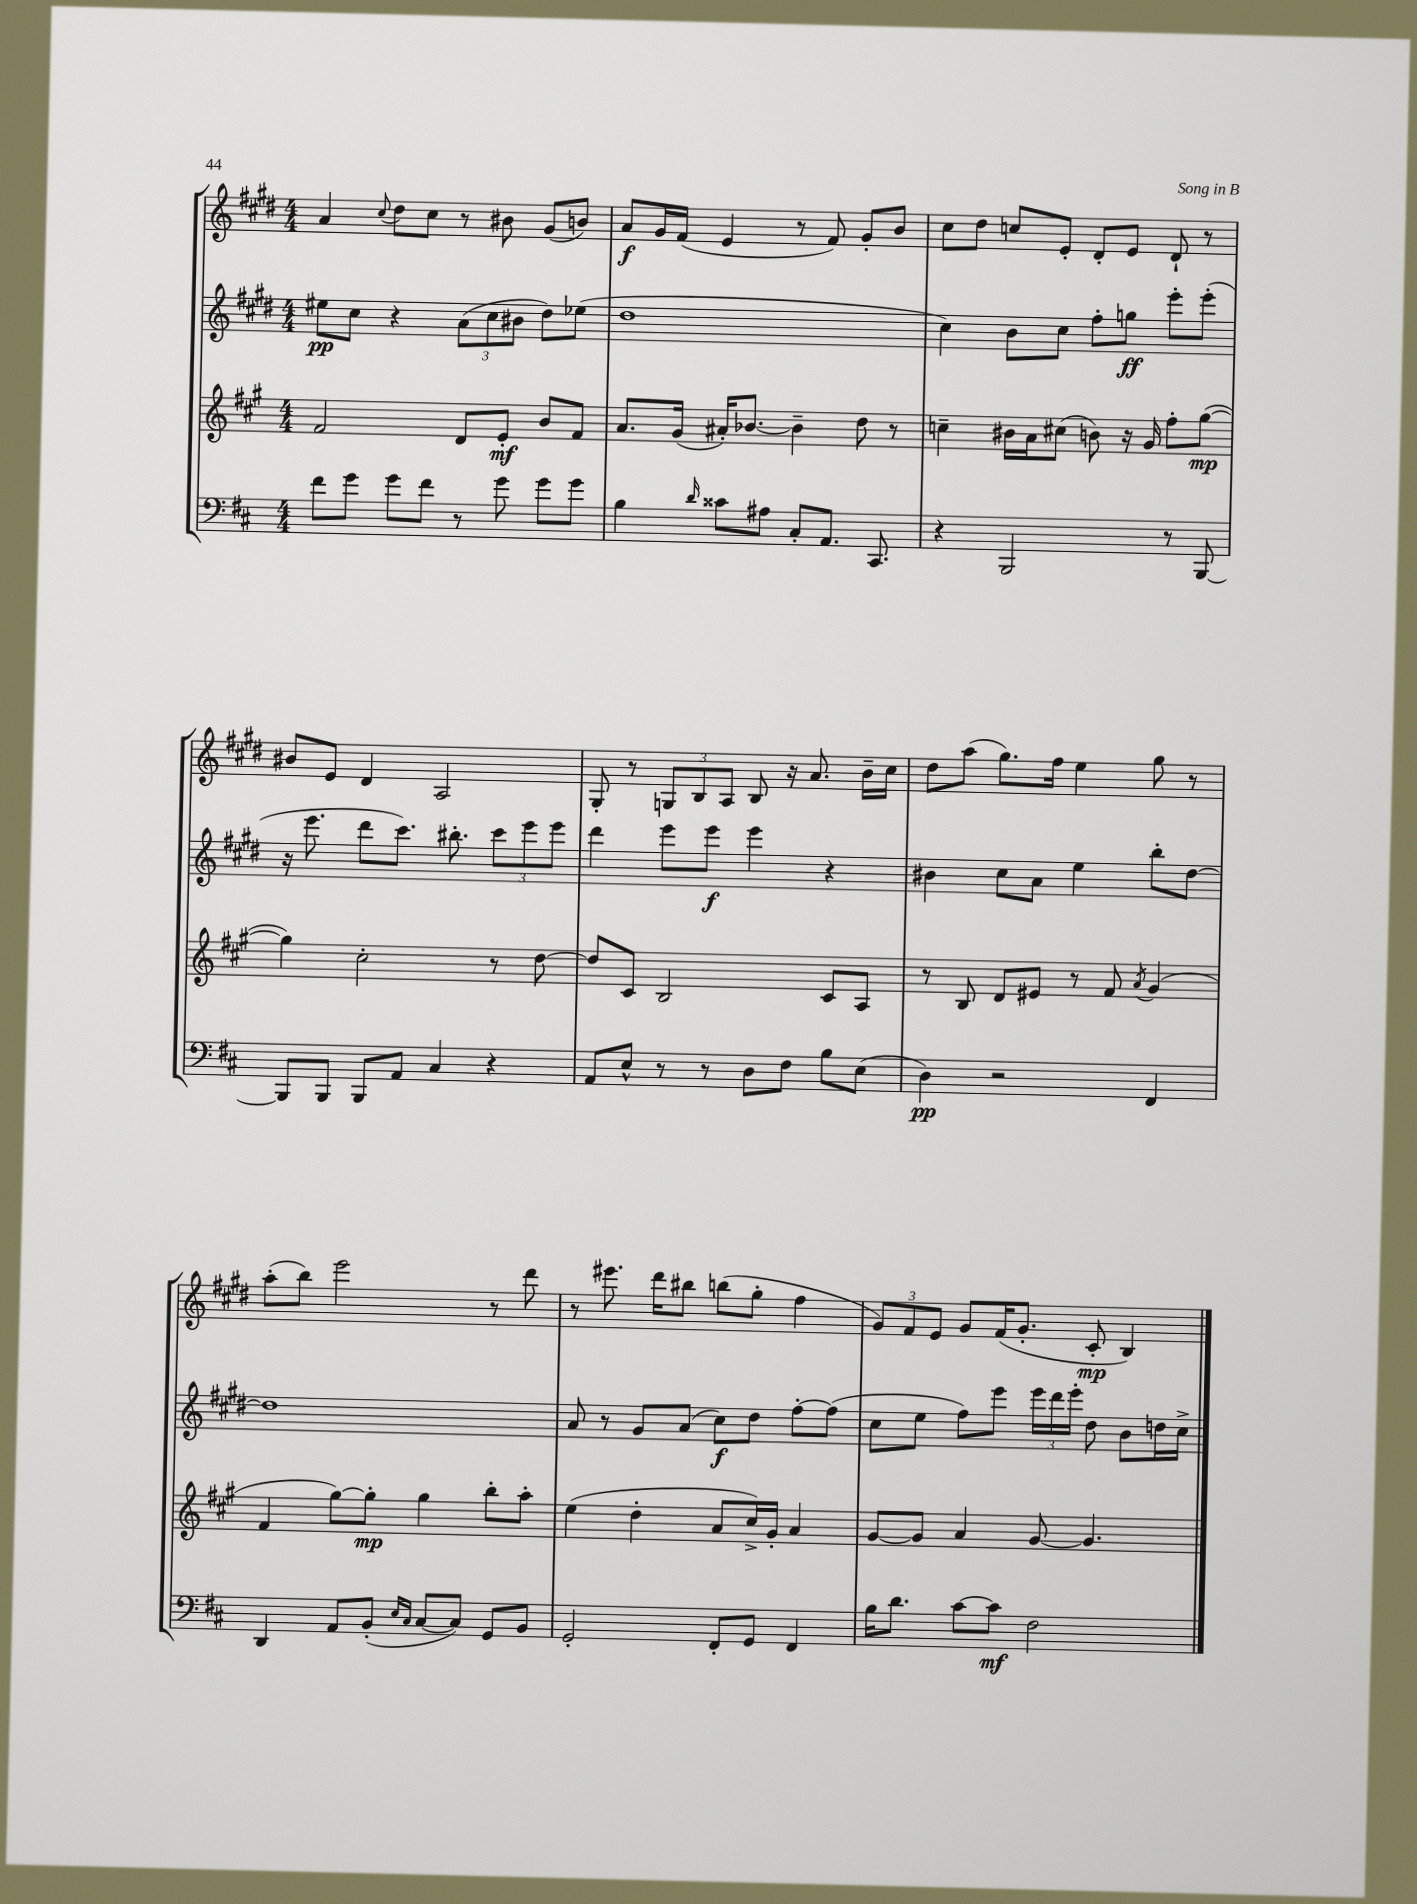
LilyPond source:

<<
\new StaffGroup <<
\new Staff = "s0" {
    \clef treble \key e \major \numericTimeSignature \time 4/4
    \autoBeamOff a'4 \appoggiatura { cis''8 } dis''8[ cis''8] r8 bis'8 gis'8[( b'8]) |
    a'8[\f gis'16 fis'16]( e'4 r8 fis'8) gis'8[-. b'8] |
    cis''8[ dis''8] c''8[ e'8]-. dis'8[-. e'8] dis'8-! r8 |
    bis'8[ e'8] dis'4 a2 |
    gis8-. r8 \tuplet 3/2 { g8[ b8 a8] } b8 r16 a'8. b'16[-- cis''16] |
    dis''8[ a''8]( gis''8.[) fis''16] e''4 gis''8 r8 |
    a''8[-.( b''8]) e'''2 r8 dis'''8 |
    r8 eis'''8. dis'''16[ bis''8] b''8[( gis''8]-. fis''4 |
    \tuplet 3/2 { gis'8[) fis'8 e'8] } gis'8[ fis'16( gis'8.]-. cis'8-.\mp b4) \bar "|." |
}
\new Staff = "s1" {
    \clef treble \key e \major \numericTimeSignature \time 4/4
    \autoBeamOff eis''8[\pp cis''8] r4 \tuplet 3/2 { a'8[( cis''8 bis'8] } dis''8[) ees''8]( |
    dis''1 |
    cis''4) b'8[ cis''8] fis''8[-. g''8]\ff e'''8[-. e'''8]-.( |
    r16 e'''8. dis'''8[ cis'''8.]) bis''8.-. \tuplet 3/2 { cis'''8[ e'''8 e'''8] } |
    dis'''4 e'''8[ e'''8]\f e'''4 r4 |
    bis'4 cis''8[ a'8] e''4 b''8[-. dis''8]~ |
    dis''1 |
    a'8 r8 gis'8[ a'8]( cis''8[\f) dis''8] fis''8[~-. fis''8]( |
    cis''8[ e''8] fis''8[) e'''8] \tuplet 3/2 { e'''16[ dis'''16 e'''16]-. } dis''8 b'8[ d''16 cis''16]-> \bar "|." |
}
\new Staff = "s2" {
    \clef treble \key a \major \numericTimeSignature \time 4/4
    \autoBeamOff fis'2 d'8[ e'8]-.\mf b'8[ fis'8] |
    a'8.[ gis'16]( ais'16[-.) bes'8.]~ bes'4-- d''8 r8 |
    c''4-- bis'16[ a'16 cis''8]( b'8) r16 gis'16 fis''8[-. gis''8]~\mp( |
    gis''4) cis''2-. r8 d''8~ |
    d''8[ cis'8] b2 cis'8[ a8] |
    r8 b8 d'8[ eis'8] r8 fis'8 \acciaccatura { a'8 } gis'4( |
    fis'4 gis''8[~) gis''8]-.\mp gis''4 b''8[-. a''8]-. |
    e''4( d''4-. a'8[ cis''16->) gis'16]-. a'4 |
    gis'8[~ gis'8] a'4 gis'8~ gis'4. \bar "|." |
}
\new Staff = "s3" {
    \clef bass \key d \major \numericTimeSignature \time 4/4
    \autoBeamOff fis'8[ g'8] g'8[ fis'8] r8 g'8 g'8[ g'8] |
    b4 \grace { d'16 } cisis'8[ ais8] cis8[-. a,8.] cis,8. |
    r4 b,,2 r8 b,,8~ |
    b,,8[ b,,8] b,,8[ a,8] cis4 r4 |
    a,8[ e8]-^ r8 r8 d8[ fis8] b8[ e8]( |
    d4\pp) r2 fis,4 |
    d,4 a,8[ b,8]-.( \grace { e16[ cis16] } cis8[~ cis8]) g,8[ b,8] |
    g,2-. fis,8[-. g,8] fis,4 |
    b16[ d'8.] cis'8[~ cis'8]\mf fis2 \bar "|." |
}
>>
>>
\layout { \context { \Score \remove "Bar_number_engraver" } }
